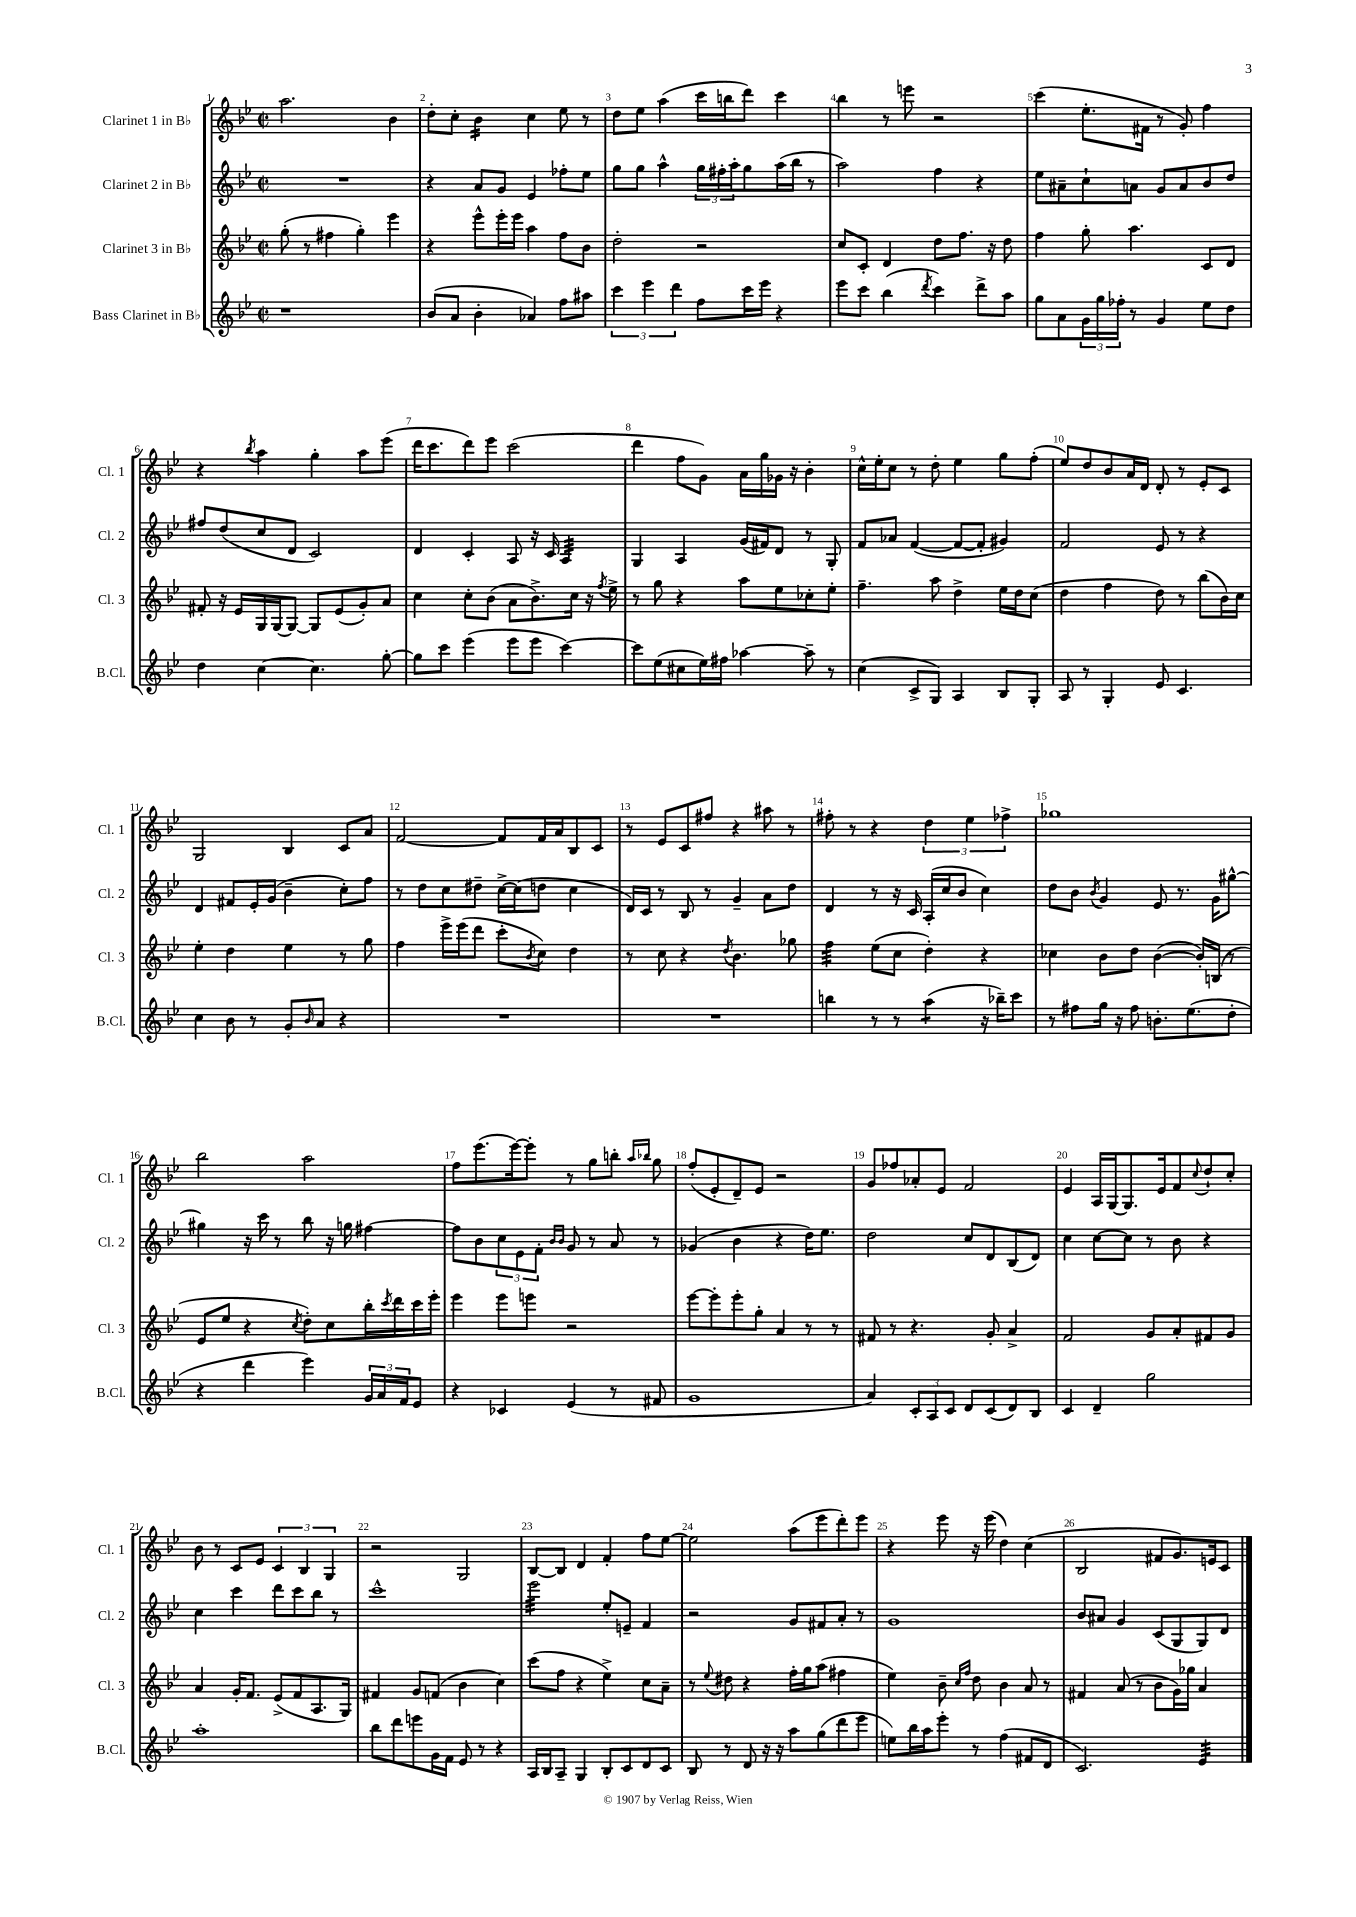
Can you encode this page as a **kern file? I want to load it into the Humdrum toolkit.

**kern	**kern	**kern	**kern
*staff4	*staff3	*staff2	*staff1
*clefG2	*clefG2	*clefG2	*clefG2
*k[b-e-]	*k[b-e-]	*k[b-e-]	*k[b-e-]
*M2/2	*M2/2	*M2/2	*M2/2
*met(c|)	*met(c|)	*met(c|)	*met(c|)
1r	(8gg'\	1r	2.aa\
.	8r	.	.
.	4ff#\	.	.
.	4gg'\)	.	.
.	4eee-\	.	4b-\
=	=	=	=
(8b-/L	4r	4r	8dd'\L
8a/J	.	.	8cc'\J
4b-'\	8eee-^^\L	8a/L	4b-\
.	16eee-'\L	8g/J	.
.	16eee-\JJ	.	.
4a-/)	4aa\	4e-/	4cc\
8ff\L	8ff\L	8ff-'\L	8ee-\
8aa#\J	8b-\J	8ee-\J	8r
=	=	=	=
6ccc\	2dd'\	8gg\L	8dd\L
.	.	8gg\J	8ee-\J
6eee-\	.	.	.
.	.	4aa^^\	(4aa\
6ddd\	.	.	.
8ff\L	2r	24gg\LL	16ccc\LL
.	.	24ff#'\	.
.	.	.	16bb\J
.	.	24aa'\J	.
16ccc\L	.	8gg\	8ddd\J)
16eee-\JJ	.	.	.
4r	.	(16aa\L	4ccc\
.	.	16bb-\JJ	.
.	.	8r	.
=	=	=	=
8eee-\L	8cc/L	2aa\)	4bb-\
8ccc\J	8c'/J	.	.
(4bb-\	4d/	.	8r
.	.	.	8eee\
8qddd/	.	.	.
4ccc\)	8dd\L	4ff\	2r
.	8.ff\J	.	.
8ddd^\L	.	4r	.
.	16r	.	.
8aa\J	8dd\	.	.
=	=	=	=
8gg\L	4ff\	8ee-\L	(4ccc\
8a\	.	8a#~\	.
24g\L	8gg'\	8cc`\	8.ee-'\L
24gg\	.	.	.
24ff-'\JJ	.	.	.
8r	4.aa\	8a\J	.
.	.	.	16f#\Jk
4g/	.	8g/L	8r
.	.	8a/	8g'/)
8ee-\L	8c/L	8b-/	4ff\
8dd\J	8d/J	8dd/J	.
=	=	=	=
4dd\	8f#'/	8ff#/L	4r
.	16r	(8dd/	.
.	16e-/LL	.	.
.	.	.	8qbb-/
[4cc\	16G/	8cc/	4aa\
.	[16G/J	.	.
.	8G/_J	8d/J	.
4.cc\]	8G/]L	2c/)	4gg'\
.	(8e-/	.	.
.	8g'/)	.	8aa\L
[8gg'\	8a/J	.	(8eee-\J
=	=	=	=
8gg\]L	4cc\	4d/	16ddd\LK
.	.	.	8.ccc\
8ccc\J	.	.	.
(4eee-\	8cc'\L	4c'/	8ddd\)
.	(8b-\J	.	8eee-\J
8eee-\L	8a\L	8A/	(2ccc\
8eee-\J	8.b-^\)	16r	.
.	.	16c/	.
[4ccc\)	.	4A/	.
.	16cc\Jk	.	.
.	16r	.	.
.	8qff/	.	.
.	16ee-^\	.	.
=	=	=	=
8ccc\]L	8r	4G/	4ddd\
(8ee-\	8gg\	.	.
8cc#\	4r	4A/	8ff\L
16ee-\L)	.	.	8g\J)
16ff#\JJ	.	.	.
[4aa-\	8aa\L	(16g/LL	16a\LL
.	.	16f#/J)	16gg\
.	8ee-\	8d/J	16g-\JJ
.	.	.	16r
8aa-~\]	8cc-'\	8r	4b-'\
8r	8ee-'\J	8G'/	.
=	=	=	=
(4cc\	4.ff~\	8f/L	16cc^^\LL
.	.	.	16ee-'\J
.	.	8a-/J	8cc\J
8c^/L	.	([4f/	8r
8G/J)	8aa\	.	8dd'\
4A/	4dd^\	8f/_L	4ee-\
.	.	8f'/]J	.
8B-/L	16ee-\LL	4g#/)	8gg\L
.	16dd\J	.	.
8G'/J	(8cc\J	.	(8ff'\J
=	=	=	=
8A/	4dd\	2f/	8ee-/L)
8r	.	.	8dd/
4G'/	4ff\	.	8b-/
.	.	.	16a/L
.	.	.	16d/JJ
8e-/	8dd\)	8e-/	8d'/
4.c/	8r	8r	8r
.	(8bb-\L	4r	8e-'/L
.	16b-\L)	.	8c/J
.	16cc\JJ	.	.
=	=	=	=
4cc\	4ee-'\	4d/	2G/
8b-\	4dd\	8f#/L	.
8r	.	16e-'/L	.
.	.	(16g/JJ	.
8g'/L	4ee-\	4b-~\	4B-/
16qqb-/	.	.	.
8a/J	.	.	.
4r	8r	8cc'\L)	8c/L
.	8gg\	8ff\J	8a/J
=	=	=	=
1r	4ff\	8r	[2f/
.	.	8dd\L	.
.	16eee-^\LL	8cc\	.
.	(16eee-\J	.	.
.	8ddd\J	8dd#~\J	.
.	8ccc'\L	[16cc^\LL	8f/]L
.	.	(16cc\]J	.
.	8qb-/	.	.
.	8cc\J)	8dd\J	16f/L
.	.	.	16a/J
.	4dd\	4cc\	8B-/
.	.	.	8c/J
=	=	=	=
1r	8r	16d/LL)	8r
.	.	16c/JJ	.
.	8cc\	8r	8e-/L
.	4r	8B-/	8c/
.	.	8r	8ff#/J
.	8qdd/	.	.
.	4.b-\	4g~/	4r
.	.	8a\L	8aa#\
.	8gg-\	8dd\J	8r
=	=	=	=
4bb\	4ff\	4d/	8ff#'\
.	.	.	8r
8r	(8ee-\L	8r	4r
8r	8cc\J	16r	.
.	.	16c/	.
(4aa\	4dd'\)	(16A'/LL	6dd\
.	.	16cc/J	.
.	.	8b-/J	.
.	.	.	6ee-\
16r	4r	4cc\)	.
16bb-~\LK)	.	.	.
.	.	.	6ff-^\
8ccc\J	.	.	.
=	=	=	=
8r	4cc-\	8dd\L	1gg-
8ff#\L	.	8b-\J	.
.	.	8qb-/	.
16gg\Jk	8b-\L	4g/	.
16r	.	.	.
8ff#\	8dd\J	.	.
8.b'\L	([4b-\	8e-/	.
.	.	8.r	.
(8.ee-\	.	.	.
.	16b-'/]LL)	.	.
.	(16B/JJ	16g\LK	.
8dd'\J	8r	[8gg#^^\J	.
=	=	=	=
4r	8e-/L	4gg#\]	2bb-\
.	8ee-/J	.	.
4ddd\	4r	16r	.
.	.	16ccc\	.
.	.	8r	.
.	8qcc/	.	.
4eee-\)	8dd'\L)	8bb-\	2aa\
.	8cc\	16r	.
.	.	16gg\	.
24g/LL	16bb-'\L	[4ff#\	.
24a/	.	.	.
.	8qccc/	.	.
.	16ddd\	.	.
24f/J	.	.	.
8e-/J	16ccc\	.	.
.	16eee-'\JJ	.	.
=	=	=	=
4r	4eee-\	8ff#\]L	8ff\L
.	.	8b-\	(8.eee-\
4c-/	8eee-\L	12cc\	.
.	.	.	[16eee-\k)
.	.	12e-\	.
.	8eee\J	.	8eee-'\]J
.	.	12f'\J	.
.	.	16qqb-/LL	.
.	.	16qqb-/JJ	.
(4e-/	2r	8g/	8r
.	.	8r	8gg\L
8r	.	8a/	8bb'\J
.	.	.	16qqaa/LL
.	.	.	16qqbb-/JJ
8f#/	.	8r	8gg\
=	=	=	=
1g	[8eee-\L	(4g-/	(8ff'/L
.	8eee-'\]	.	8e-'/
.	8eee-'\	4b-\	8d~/)
.	8gg'\J	.	8e-/J
.	4a/	4r	2r
.	8r	16dd\LK)	.
.	.	8.ee-\J	.
.	8r	.	.
=	=	=	=
4a/)	8f#/	2dd\	8g/L
.	8r	.	8ff-/
12c'/L	4.r	.	8a-'/
12A/	.	.	.
.	.	.	8e-/J
12c/J	.	.	.
8d/L	.	8cc/L	2f/
(8c/	8g'/	8d/	.
8d/)	4a^/	(8B-/	.
8B-/J	.	8d/J)	.
=	=	=	=
4c/	2f/	4cc\	4e-/
4d~/	.	[8cc\L	16A/LL
.	.	.	[16G/J
.	.	8cc\]J	8.G/]
2gg\	8g/L	8r	.
.	.	.	16e-/k
.	8a'/	8b-\	8f/
.	.	.	8qqcc/
.	8f#/	4r	8dd`/
.	8g/J	.	8cc'/J
=	=	=	=
1aa'	4a/	4cc\	8b-\
.	.	.	8r
.	16g'/LK	4ccc\	8c/L
.	8.f/J	.	.
.	.	.	8e-/J
.	(8e-^/L	8ddd\L	6c/
.	8f/	8ccc\	.
.	.	.	6B-/
.	8.A/	8bb-\J	.
.	.	.	6G/
.	.	8r	.
.	16G/Jk)	.	.
=	=	=	=
8bb-\L	4f#/	1ccc^^	2r
8ddd\	.	.	.
8eee\	8g/L	.	.
16g\L	(8f/J	.	.
16f\JJ	.	.	.
8e-/	4b-\	.	2G/
8r	.	.	.
4r	4cc\)	.	.
=	=	=	=
16A/LL	(8ccc\L	2eee-\	[8B-/L
16B-/J	.	.	.
8A~/J	8ff\J	.	8B-/]J
4G/	4r	.	4d/
8B-'/L	4ee-^\)	8ee-'/L	4f'/
8c/	.	8e~/J	.
8d/	8cc\L	4f/	8ff\L
8c/J	8a~\J	.	[8ee-\J
=	=	=	=
8B-/	8r	2r	2ee-\]
.	8qqee-/	.	.
8r	8dd#\	.	.
8d/	4r	.	.
16r	.	.	.
16r	.	.	.
8aa\L	16ff'\LL	8g/L	(8aa\L
.	16gg\J	.	.
(8gg\	(8aa\J	8f#/	8eee-\
8ddd\	4ff#\	8a'/J	8ddd'\)
8eee-\J	.	8r	8eee-\J
=	=	=	=
8ee\L)	4ee-\)	1g	4r
16bb-\L	.	.	.
16aa\J	.	.	.
8eee-'\J	8b-~\	.	8eee-\
.	16qqcc/LL	.	.
.	16qqff/JJ	.	.
8r	8dd\	.	16r
.	.	.	(16eee-\
(4ff\	4b-\	.	4dd\)
8f#/L	8a/	.	(4cc\
8d/J	8r	.	.
=	=	=	=
2.c/)	4f#/	8b-/L	2B-/
.	.	8a#/J	.
.	(8a/	4g/	.
.	8r	.	.
.	8b-\L	(8c/L	8f#/L
.	16g\L)	8G/	8.g/)
.	16gg-\JJ	.	.
4e-/	4a/	8G/)	.
.	.	.	16e/k
.	.	8d/J	8c/J
==	==	==	==
*-	*-	*-	*-
